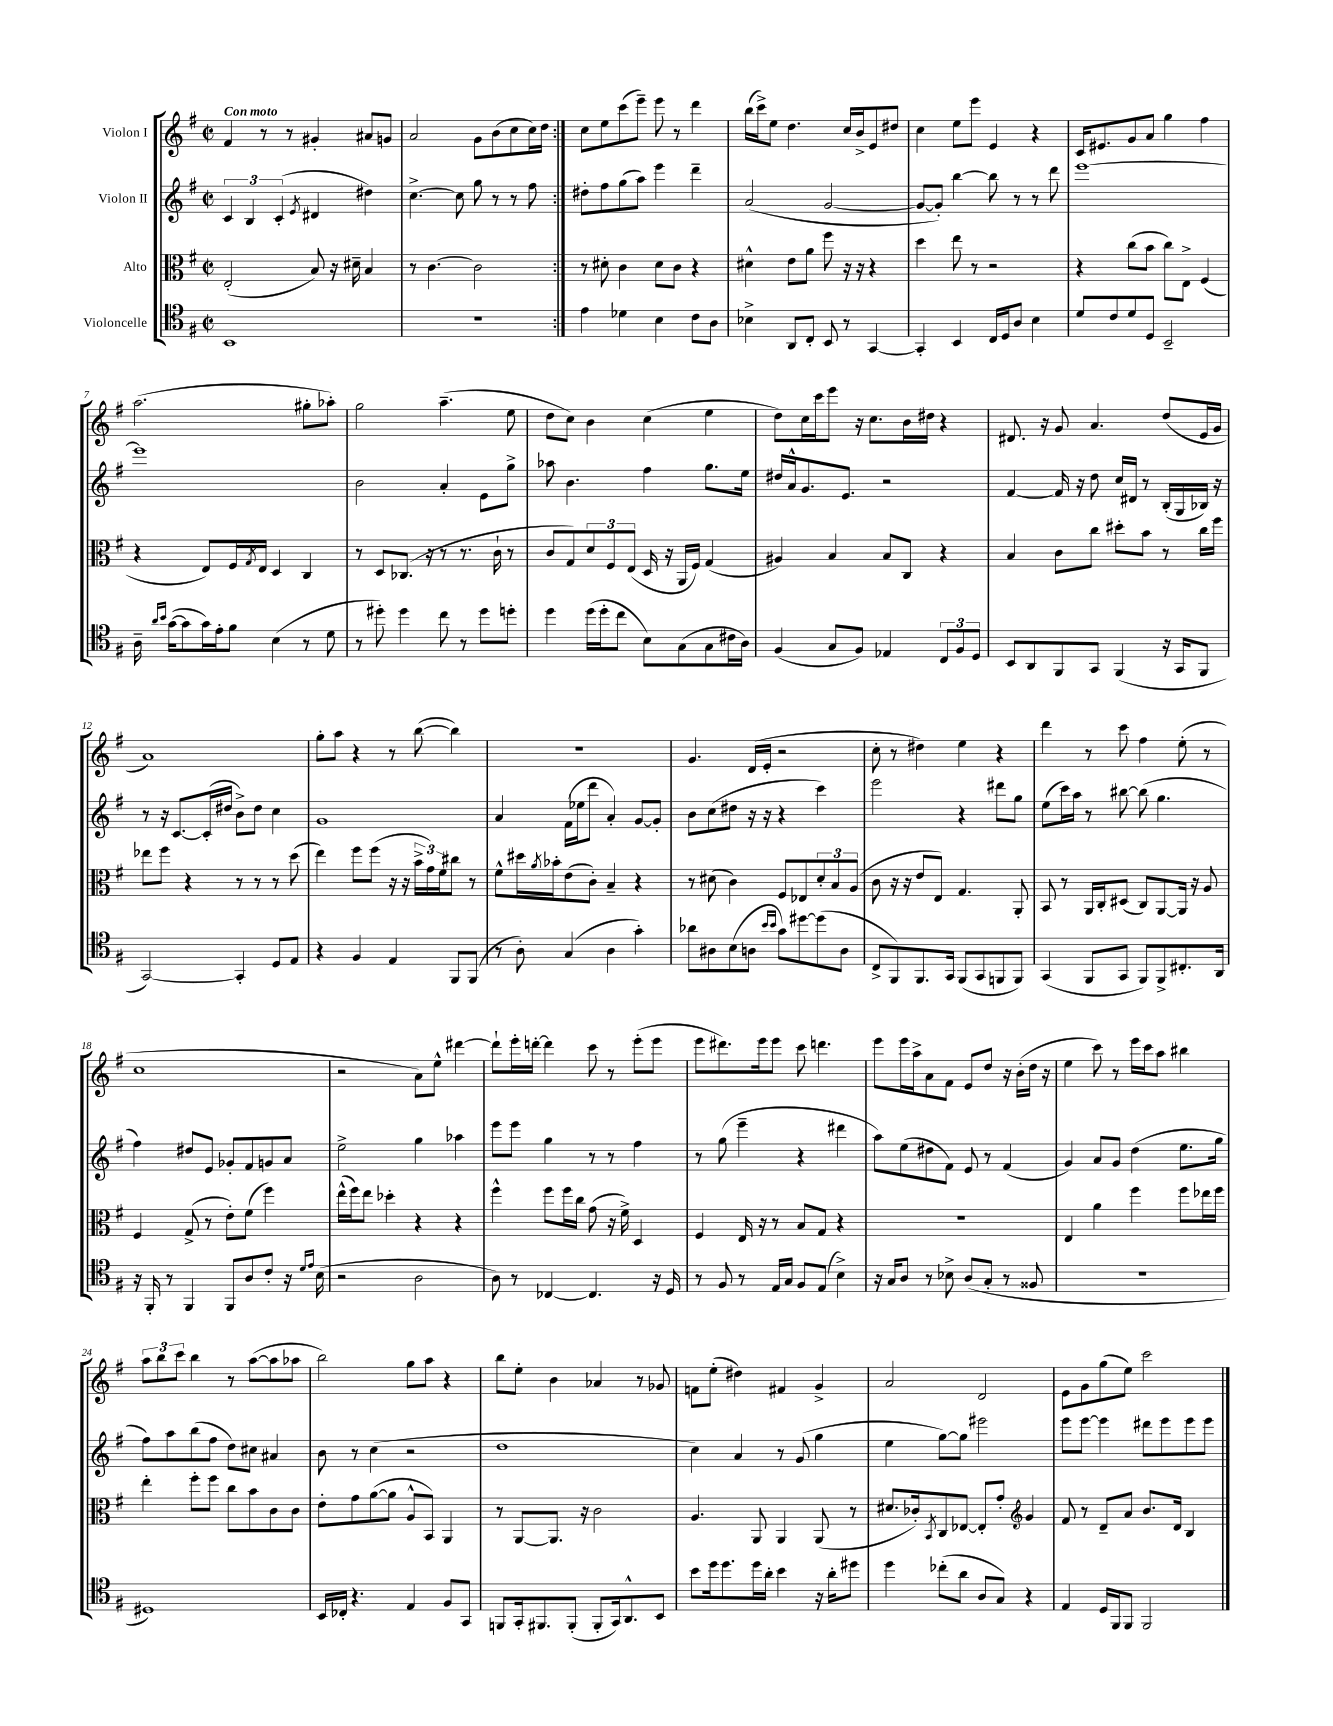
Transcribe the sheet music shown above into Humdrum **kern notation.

**kern	**kern	**kern	**kern
*part4	*part3	*part2	*part1
*staff4	*staff3	*staff2	*staff1
*I"Violoncelle	*I"Alto	*I"Violon II	*I"Violon I
*clefC4	*clefC3	*clefG2	*clefG2
*k[f#]	*k[f#]	*k[f#]	*k[f#]
*M2/2	*M2/2	*M2/2	*M2/2
*met(c|)	*met(c|)	*met(c|)	*met(c|)
=1	=1	=1	=1
!	!	!	!LO:TX:a:B:t=Con moto
1BB	(2E'/	6c/	4f#/
.	.	6B/	.
.	.	.	8r
.	.	(6c'/	.
.	.	.	8r
.	.	8qe/	.
.	8B/)	4d#X/	4g#X'/
.	16r	.	.
.	16d#X~\	.	.
.	4B/	4dd#X\)	8a#X/L
.	.	.	8gn/J
=2	=2	=2	=2
1r	8r	[4.cc^\	2a/
.	[4.c\	.	.
.	.	8cc\]	.
.	2c\]	8gg\	8g\L
.	.	8r	(8b\
.	.	8r	8cc\
.	.	8ff#\	16cc\L)
.	.	.	16dd\JJ
=3:|!	=3:|!	=3:|!	=3:|!
4e\	8r	8dd#X'\L	8cc\L
.	8d#X'\	8ff#\	8ee\
4d-X\	4c\	(8gg\	(8ccc\
.	.	8aa\J)	8eee~\J)
4B\	8d#\L	4eee\	8eee\
.	8c\J	.	8r
8c\L	4r	4ddd~\	4ddd\
8A\J	.	.	.
=4	=4	=4	=4
4B-X^\	4d#X^^\	(2a/	(16bb\LL
.	.	.	16ccc^\J)
.	.	.	8ee\J
8AA/L	8e\L	.	4.dd\
8C'/J	8a\J	.	.
8BB/	8ff#\	[2g/	.
8r	16r	.	16cc/LL
.	16r	.	16b^/J
[4GG/	4r	.	8e/
.	.	.	8dd#X/J
=5	=5	=5	=5
4GG'/]	4dd\	8g/L_	4cc\
.	.	8g'/J])	.
4BB/	8ee\	[4bb\	8ee\L
.	8r	.	8eee\J
16C/LL	2r	8bb\]	4e/
16D/J	.	.	.
8A/J	.	8r	.
4B\	.	8r	4r
.	.	8ddd\	.
=6	=6	=6	=6
8d/L	4r	[1eee	16c/KL
.	.	.	8.e#X/
8c/	.	.	.
8d/	(8cc\L	.	8g/
8D/J	8b\J	.	8a/J
2BB~/	8cc\L)	.	4gg\
.	8E^\J	.	.
.	(4F#/	.	4ff#\
!!LO:LB:g=z
=7	=7	=7	=7
16A~\	4r	1eee]	(2.aa\
16qqa/LL	.	.	.
16qqb/JJ	.	.	.
([16g\KL	.	.	.
8g\]	.	.	.
16g\L)	8E/L)	.	.
16e'\J	.	.	.
8f#\J	16F#/L	.	.
.	8qG/	.	.
.	16E/JJ	.	.
(4B\	4D/	.	.
8r	4C/	.	8gg#X'\L
8d\	.	.	8aa-X'\J)
=8	=8	=8	=8
8r	8r	2b\	2gg\
8dd#X'\)	8D/L	.	.
4dd#\	(8.C-X/J	.	.
.	16r	.	.
8cc\	8r	4a'/	(4.aa~\
8r	8.r	.	.
8dd#\L	.	8e\L	.
.	16c`\	.	.
8ddn'\J	8r	8gg^\J	8ee\
=9	=9	=9	=9
4dd\	8c/L	8aa-X\	8dd\L
.	8G/)	4.b\	8cc\J)
(16dd\LL	12d/	.	4b\
16dd'\J	.	.	.
.	12F#/	.	.
8cc\J	.	.	.
.	(12E/J	.	.
8B\L)	16D/	4ff#\	(4cc\
.	16r	.	.
(8G\	16AA/LL	.	.
.	16F#/JJ)	.	.
8G\	(4G/	8.gg\L	4ee\
16c#X\L	.	.	.
16A\JJ)	.	16ee\Jk	.
=10	=10	=10	=10
(4F#/	4A#X/)	16dd#X/LL	8dd\L)
.	.	16a^^/J	.
.	.	8.g/	16cc\L
.	.	.	16ccc\J
8G/L	4B/	.	8eee\J
.	.	8.e/J	.
8F#/J)	.	.	16r
.	.	.	8.cc\L
4E-X/	8B/L	2r	.
.	8C/J	.	16b\L
.	.	.	16dd#X\JJ
12C/L	4r	.	4r
12F#/	.	.	.
12D/J	.	.	.
=11	=11	=11	=11
8BB/L	4B/	[4f#/	8.d#X/
8AA/	.	.	.
.	.	.	16r
8FF#/	8c\L	16f#/]	8g/
.	.	16r	.
8GG/J	8cc\J	8dd\	4.a/
(4FF#/	8dd#X'\L	16cc/LL	.
.	.	16d#X/JJ	.
.	8b\J	8r	.
16r	8r	(16B'/LL	(8dd/L
16GG/KL	.	16G/	.
8FF#/J	16cc\LL	16B-X/JJ)	16e/L
.	16ff#\JJ	16r	16g/JJ
!!LO:LB:g=z
=12	=12	=12	=12
[2GG/)	8ee-X\L	8r	1a)
.	8ff#\J	16r	.
.	.	[8.c/L	.
.	4r	.	.
.	.	(16c'/L]	.
.	.	16dd#X/JJ	.
4GG'/]	8r	8b^\L)	.
.	8r	8dd#\J	.
8D/L	8r	4cc\	.
8E/J	(8dd\	.	.
=13	=13	=13	=13
4r	4ee\)	1g	8gg'\L
.	.	.	8aa\J
4F#/	8ff#\L	.	4r
.	(8ff#\J	.	.
4E/	16r	.	8r
.	16r	.	.
.	24b^\LL	.	([8bb\
.	24g\)	.	.
.	24f#\J	.	.
8FF#/L	8cc#X\J	.	4bb\])
(8FF#/J	8r	.	.
=14	=14	=14	=14
8r	8f#^^\L	4a/	1r
8A'\)	16dd#X\L	.	.
.	8qa/	.	.
.	16b-X'\J	.	.
(4G/	(8e\	(16f#\LL	.
.	.	16ee-X\J	.
.	8c'\J)	8ddd\J	.
4A\	4B~/	4a'/)	.
4g'\)	4r	[8g/L	.
.	.	8g'/J]	.
=15	=15	=15	=15
8a-X\L	8r	8b\L	4.g/
8A#X\	(8d#X\	(8cc\	.
(8B\	4c\)	8dd#X\J	.
8An\J	.	16r	(16d/LL
.	.	16r	16e'/JJ
16qqb/LL	.	.	.
16qqb/JJ	.	.	.
8g\L)	8F#/L	4r	2r
[8dd#X\	8E-X/	.	.
(8dd#\]	12d#'/	4ccc\)	.
.	12B/	.	.
8A\J	.	.	.
.	(12A/J	.	.
=16	=16	=16	=16
8C^/L	8c\	2eee\	8cc'\
8FF#/)	16r	.	8r
.	16r	.	.
8.FF#/	8e/L	.	4dd#X\)
.	8E/J)	.	.
16GG/Jk	.	.	.
(8FF#/L	4.G/	4r	4ee\
8GG/	.	.	.
8FFn/	.	8ddd#X\L	4r
8FF/J)	8AA'/	8gg\J	.
=17	=17	=17	=17
(4GG/	8BB/	(8ee\L	4ddd\
.	8r	16ccc\L)	.
.	.	16aa\JJ	.
8FF#/L	16AA/LL	8r	8r
.	16C'/J	.	.
8GG/J	(8D#X/J	[8bb#X\	8ccc\
8FF#/L)	8C/L)	(8bb#\]	4ff#\
8FF#^/	[8AA/	4.gg\	.
8.C#X'/	16AA/Jk]	.	(8ee'\
.	16r	.	.
.	8A/	.	8r
16AA/Jk	.	.	.
!!LO:LB:g=z
=18	=18	=18	=18
16r	4F#/	4ff#\)	1cc
16FF#'/	.	.	.
8r	.	.	.
4FF#/	(8G^/	8dd#X/L	.
.	8r	8e/J	.
8FF#/L	8e'\L)	8g-X'/L	.
8A/	(8f#\J	8f#/	.
8c'/J	4ff#\)	8gn/	.
16r	.	8a/J	.
16qqd/LL	.	.	.
16qqe/JJ	.	.	.
(16B\	.	.	.
=19	=19	=19	=19
2r	(16ee^^\LL	2ee^\	2r
.	16ff#\J)	.	.
.	8ee\J	.	.
.	4dd-X'\	.	.
2A\	4r	4gg\	8a\L)
.	.	.	8ee^^\J
.	4r	4aa-X\	[4ddd#X\
=20	=20	=20	=20
8A\)	4ff#^^\	8eee\L	8ddd#`\L]
8r	.	8eee\J	16eee'\L
.	.	.	[16dddn'\JJ
[4C-X/	8ff#\L	4gg\	4ddd\]
.	16ff#\L	.	.
.	16cc\JJ	.	.
4.C-/]	(8g\	8r	8ccc\
.	16r	8r	8r
.	16f#^\)	.	.
.	4D/	4ff#\	(8eee'\L
16r	.	.	8eee\J
16D/	.	.	.
=21	=21	=21	=21
8r	4F#/	8r	8eee\L
8F#/	.	(8gg\	8.ddd#X\)
8r	16E/	4eee~\	.
.	16r	.	16eee\k
16E/LL	8r	.	8eee\J
16G/JJ	.	.	.
8F#/L	8B/L	4r	8ccc\
(8E/J	8G/J	.	4.dddn\
4B^\)	4r	4ddd#X\	.
=22	=22	=22	=22
16r	1r	8aa\L)	8eee\L
16G/KL	.	.	.
8A/J	.	(8ee\	16eee\L
.	.	.	16aa^\J
8r	.	8dd#X\	8a\
8B-X^\	.	8f#\J)	8f#\J
(8A/L	.	8e/	8e/L
8G'/J	.	8r	8dd/J
8r	.	(4f#/	16r
.	.	.	(16b'\LL
8F##X/	.	.	16dd\JJ
.	.	.	16r
=23	=23	=23	=23
1r	4E/	4g/)	4ee\
.	4a\	8a/L	8ccc\)
.	.	8g/J	8r
.	4ff#\	(4dd\	16eee\LL
.	.	.	16ccc\J
.	.	.	8aa\J
.	8ff#\L	8.ee\L	4bb#X\
.	16ee-X\L	.	.
.	16ff#\JJ	16gg\Jk	.
!!LO:LB:g=z
=24	=24	=24	=24
1D#X)	4ee'\	8ff#\L)	12aa\L
.	.	.	12bb\
.	.	8aa\	.
.	.	.	12ccc\J
.	8ff#'\L	(8bb\	4bb\
.	8ff#\J	8ff#\J	.
.	8cc\L	8dd\L)	8r
.	8b\	8cc#X\J	([8aa\L
.	8c\	4a#X/	8aa\]
.	8c\J	.	8aa-X\J
=25	=25	=25	=25
16BB/LL	8e'\L	8b\	2bb\)
16C-X'/JJ	.	.	.
4.r	8g\	8r	.
.	([8a\	(4cc\	.
.	8a\J]	.	.
4E/	8A^^/L	2r	8gg\L
.	8BB/J)	.	8aa\J
8F#/L	4AA/	.	4r
8GG/J	.	.	.
=26	=26	=26	=26
8FFn/L	8r	1dd	8bb\L
16GG'/k	[8AA/L	.	8ee'\J
8.FF#X/	.	.	.
.	8.AA/J]	.	4b\
(8FF#'/J	.	.	.
.	16r	.	.
8FF#'/L	2c\	.	4a-X/
16GG/k)	.	.	.
8.AA^^/	.	.	.
.	.	.	8r
8BB/J	.	.	8g-X/
=27	=27	=27	=27
8b\L	4.A/	4cc\)	8fn\L
16dd\k	.	.	(8ee'\J
8.dd\	.	.	.
.	.	4a/	4dd#X\)
16dd\L	8AA/	.	.
16a'\JJ	.	.	.
4b\	4AA/	8r	4f#X/
.	.	(8g/	.
16r	(8AA/	4gg\	4g^/
16a'\KL	.	.	.
8dd#X\J	8r	.	.
=28	=28	=28	=28
4dd\	8.d#X/L	4ee\	2a/
.	16c-X'/k)	.	.
.	8qBB/	.	.
(8cc-X'\L	8C/	[8gg\L)	.
8a\J	[8E-X/J	8gg\J]	.
8A/L	8E-'/L]	2eee#X\	2d/
8G/J)	8g'/J	.	.
*	*clefG2	*	*
4r	4g/	.	.
=29	=29	=29	=29
4E/	8f#/	8eee\L	8e\L
.	8r	[8eee\J	8g\
16D/LL	8d~/L	4eee\]	(8gg\
16FF#/J	.	.	.
8FF#/J	8a/J	.	8ee\J)
2FF#/	8.b/L	8ddd#X\L	2ccc\
.	.	8eee\	.
.	16d/Jk	.	.
.	4B/	8eee\	.
.	.	8eee\J	.
==	==	==	==
*-	*-	*-	*-
